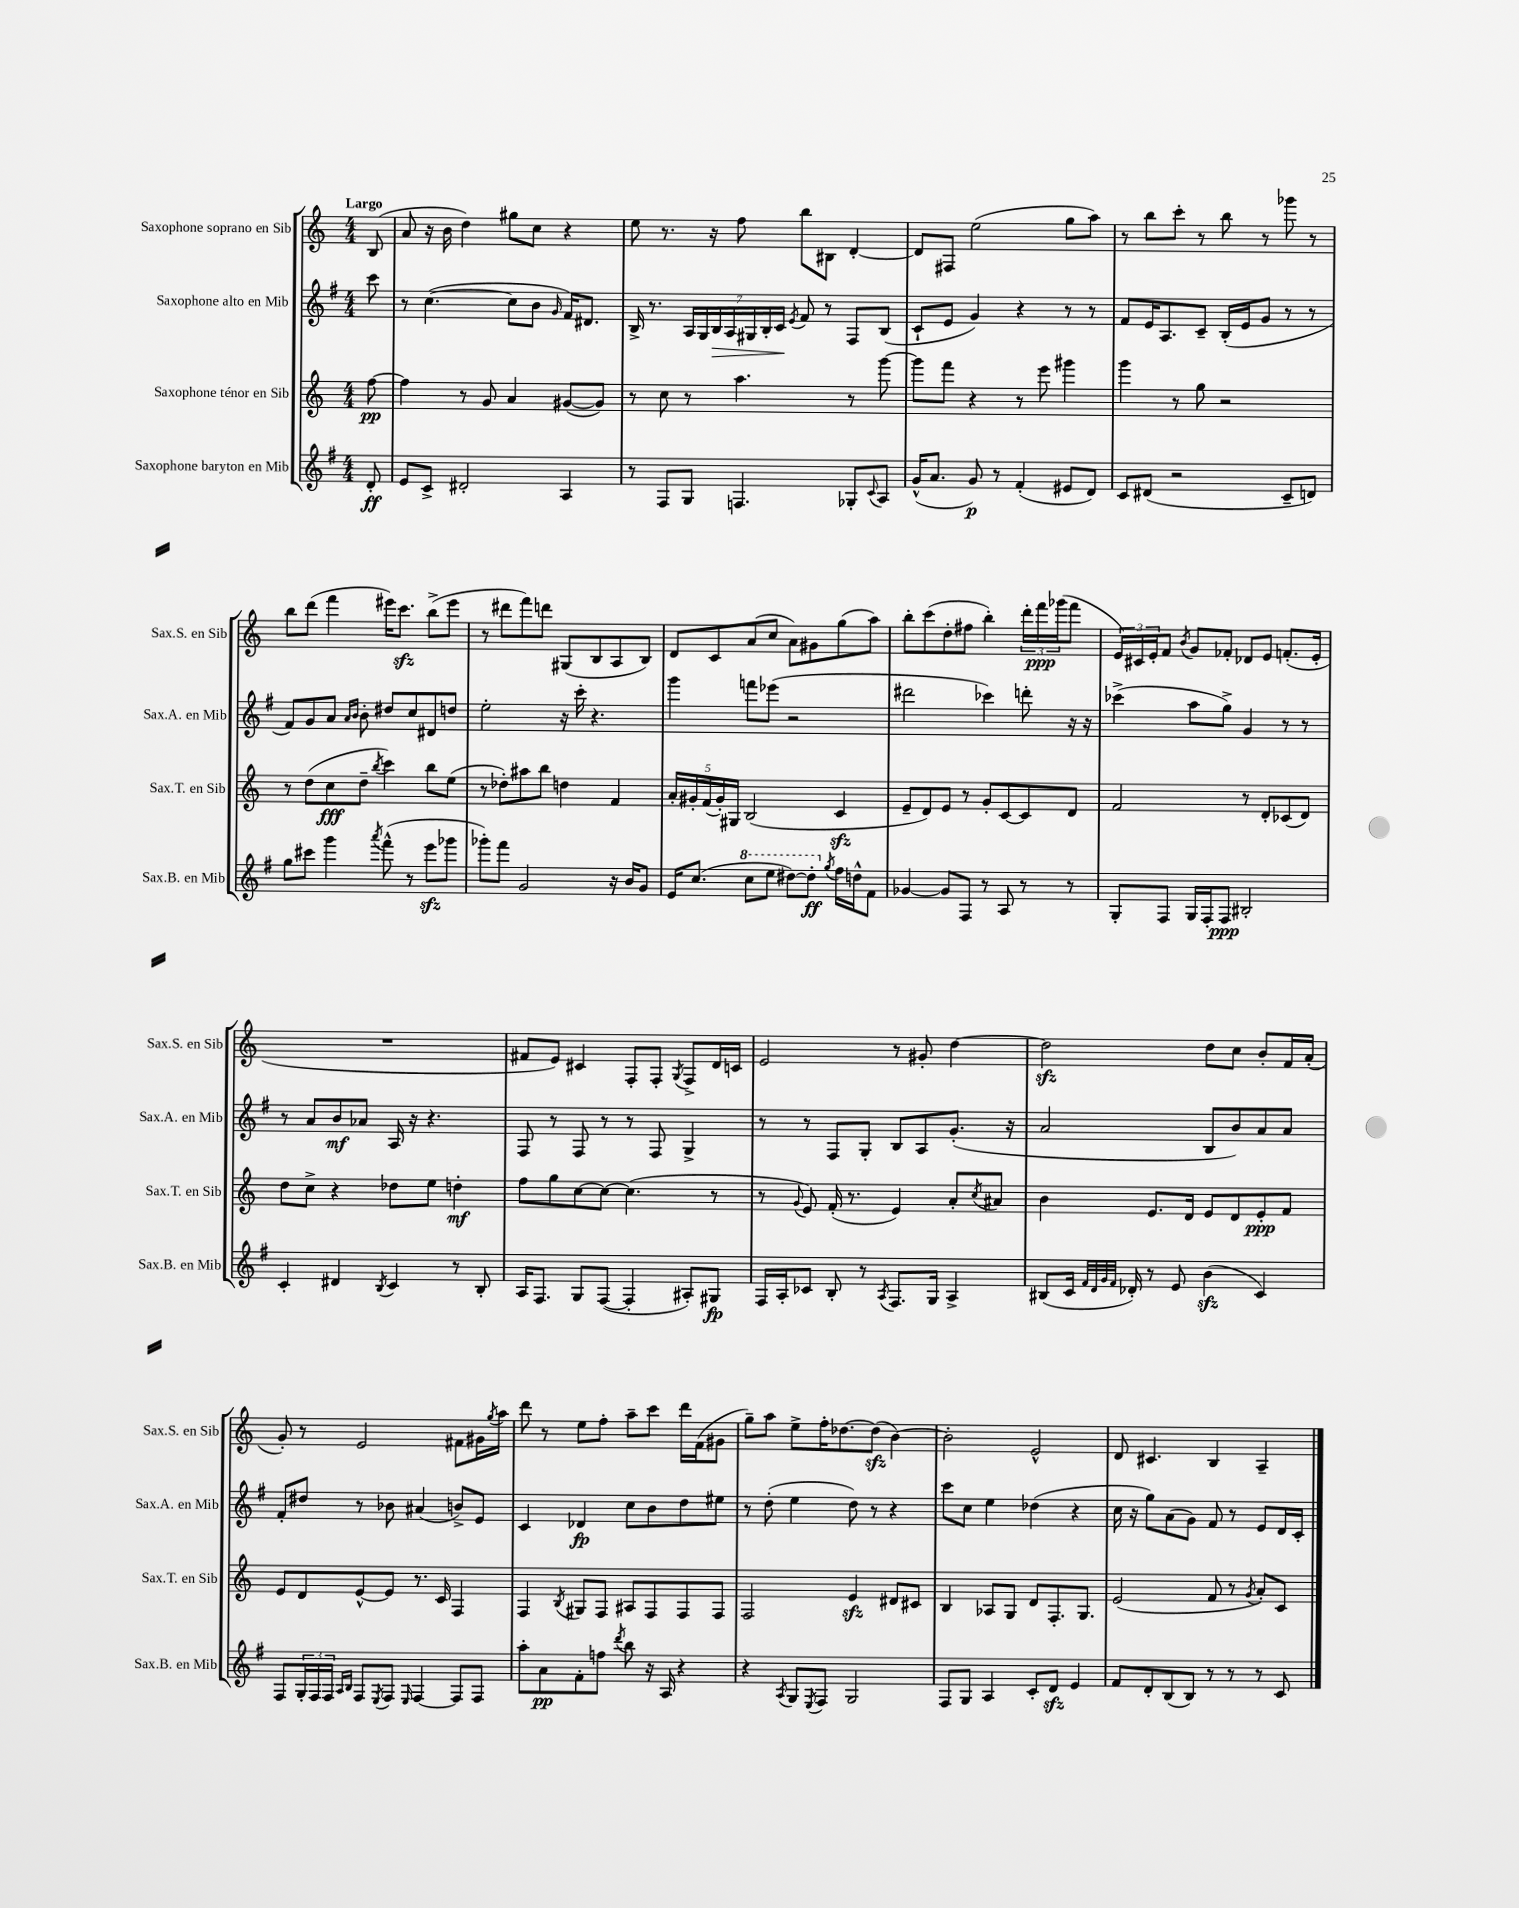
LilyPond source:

<<
\new StaffGroup <<
\new Staff = "s0" \with { instrumentName = "Saxophone soprano en Sib" shortInstrumentName = "Sax.S. en Sib" } {
    \clef treble \key c \major \numericTimeSignature \time 4/4 \partial 8 \tempo "Largo"
    b8( |
    a'8 r16 b'16 d''4) gis''8 c''8 r4 |
    e''8 r8. r16 f''8 b''8 bis8 d'4~-. |
    d'8 fis8 e''2( g''8 a''8) |
    r8 b''8 c'''8-. r8 b''8 r8 ges'''8 r8 |
    b''8 d'''8( f'''4 eis'''16) c'''8.\sfz b''8->( eis'''8 |
    r8 dis'''8 f'''8) d'''8 gis8( b8 a8 b8) |
    d'8 c'8 a'8( c''8 a'8) gis'8 g''8( a''8) |
    b''8-. c'''8( d''8-. fis''8 b''4-.) \tuplet 3/2 { d'''16-. f'''16\ppp ges'''16( } f'''8 |
    \tuplet 3/2 { e'16) cis'16 e'16-. } f'8 \acciaccatura { b'8 } g'8 fes'8-. des'8 e'8 f'8.-.( e'16-. |
    R1 |
    fis'8 e'8) cis'4 f8-. f8-. \acciaccatura { g8 } f8-> d'16 c'16 |
    e'2 r8 gis'8-. d''4~ |
    d''2\sfz d''8 c''8 b'8-. f'16 a'16-.( |
    g'8-.) r8 e'2 fis'8 gis'16 \acciaccatura { g''8 } a''16 |
    d'''8 r8 e''8 f''8-. a''8-- c'''8 d'''16 f'16( gis'8 |
    g''8--) a''8 e''8-> f''16-. des''8.~ des''8\sfz( b'4~) |
    b'2-. e'2-^ |
    d'8 cis'4. b4 a4-- \bar "|." |
}
\new Staff = "s1" \with { instrumentName = "Saxophone alto en Mib" shortInstrumentName = "Sax.A. en Mib" } {
    \clef treble \key g \major \numericTimeSignature \time 4/4 \partial 8
    c'''8 |
    r8 c''4.~( c''8 b'8 \grace { g'16 } fis'16) dis'8. |
    b16-> r8. \tuplet 7/4 { a16 g16 b16\> a16 gis16 b16-. c'16\! } \acciaccatura { e'8 } fis'8 r8 fis8 b8( |
    c'8-! e'8 g'4) r4 r8 r8 |
    fis'8 e'16 a8. c'8-- b16-.( e'16 g'8 r8 r8 |
    fis'8) g'8 a'8 \grace { a'16 b'16 } b'8-. dis''8 c''8 dis'8 d''8 |
    e''2-. r16 c'''16-. r4. |
    g'''4 f'''8 ees'''8( r2 |
    dis'''2 ces'''4) d'''8-. r16 r16 |
    ces'''4->( a''8 g''8->) g'4 r8 r8 |
    r8 a'8 b'8\mf aes'8 a16 r16 r4. |
    fis8 r8 fis8 r8 r8 fis8 g4-> |
    r8 r8 fis8 g8-. b8 a8 g'8.-.( r16 |
    a'2 b8 b'8) a'8 a'8 |
    fis'8-. dis''8 r8 bes'8 ais'4( b'8->) e'8 |
    c'4 des'4\fp c''8 b'8 d''8 eis''8 |
    r8 d''8-.( e''4 d''8) r8 r4 |
    c'''8 c''8 e''4 des''4( r4 |
    c''16 r16 g''8) a'8( g'8) fis'8 r8 e'8 d'16 c'16-. \bar "|." |
}
\new Staff = "s2" \with { instrumentName = "Saxophone ténor en Sib" shortInstrumentName = "Sax.T. en Sib" } {
    \clef treble \key c \major \numericTimeSignature \time 4/4 \partial 8
    f''8~\pp |
    f''4 r8 g'8 a'4 gis'8~( gis'8) |
    r8 c''8 r8 a''4. r8 g'''8~ |
    g'''8 f'''8 r4 r8 e'''8 gis'''4 |
    g'''4 r8 g''8 r2 |
    r8 d''8( c''8\fff d''8-- \acciaccatura { b''8 } c'''4) b''8 e''8( |
    r8 des''8-.) ais''8 b''8 d''4 f'4 |
    \tuplet 5/4 { a'16-. gis'16-. f'16( gis'16-.) gis16 } b2( c'4\sfz |
    e'8-- d'8) e'8 r8 g'8-. c'8~ c'8 d'8 |
    f'2 r8 d'8-. ces'8( d'8) |
    d''8 c''8-> r4 des''8 e''8 d''4-.\mf |
    f''8 g''8 c''8~ c''8~ c''4.( r8 |
    r8 \appoggiatura { g'8 } e'8) f'16-.( r8. e'4) a'8-. \acciaccatura { c''8 } ais'8 |
    b'4 e'8. d'16 e'8 d'8 e'8-.\ppp f'8 |
    e'8 d'8 e'8~-^ e'8 r8. c'16 f4 |
    f4 \acciaccatura { b8 } gis8 f8 ais8 f8 f8 f8 |
    f2 e'4\sfz dis'8 cis'8 |
    b4 aes8 g8 d'8 f8.-. g8. |
    e'2( f'8 r8 \acciaccatura { g'8 } a'8-.) c'8 \bar "|." |
}
\new Staff = "s3" \with { instrumentName = "Saxophone baryton en Mib" shortInstrumentName = "Sax.B. en Mib" } {
    \clef treble \key g \major \numericTimeSignature \time 4/4 \partial 8
    d'8-.\ff |
    e'8 c'8-> dis'2-. a4 |
    r8 fis8 g8 f4. ges8-. \appoggiatura { c'8 } a8 |
    g'16-^( a'8. g'8\p) r8 fis'4-.( eis'8 d'8) |
    c'8 dis'8( r2 c'8-- d'8) |
    g''8 cis'''8 g'''4 \acciaccatura { a'''8 } fis'''8-^( r8 e'''8\sfz ges'''8 |
    ges'''8-.) fis'''8 g'2 r16 b'16 g'8 |
    e'16 c''8.( \ottava #1 c'''8 e'''8 dis'''8~) dis'''8-.\ff \ottava #0 \acciaccatura { g''8 } fis''16 d''!16-^ fis'8 |
    ges'4~ ges'8 fis8 r8 a8 r8 r8 |
    g8-. fis8 g16 fis16-. fis8\ppp bis2-. |
    c'4-. dis'4 \acciaccatura { b8 } c'4 r8 b8-. |
    a16 fis8. g8 fis8~( fis4-. ais8-.) gis8\fp |
    fis16 a16-. ces'8 b8-. r8 \acciaccatura { a8 } fis8. g16 a4-> |
    bis8( c'16 \grace { fis'32 d'32 g'32 fis'32 } des'16-.) r8 e'8 b'4\sfz( c'4) |
    fis8 \tuplet 3/2 { g16-. fis16 fis16 } \grace { a16 b16 } fis8 \acciaccatura { e8 } fis8 \grace { e16 } fis4~ fis8 fis8 |
    a''8-. a'8\pp fis'8-. f''8 \acciaccatura { d'''8 } b''8 r16 a16 r4 |
    r4 \acciaccatura { a8 } g8 \acciaccatura { e8 } fis8 g2 |
    fis8 g8 a4 c'8-. d'8\sfz e'4 |
    fis'8 d'8-. b8( b8) r8 r8 r8 c'8 \bar "|." |
}
>>
>>
\layout { \context { \Score \remove "Bar_number_engraver" } }
